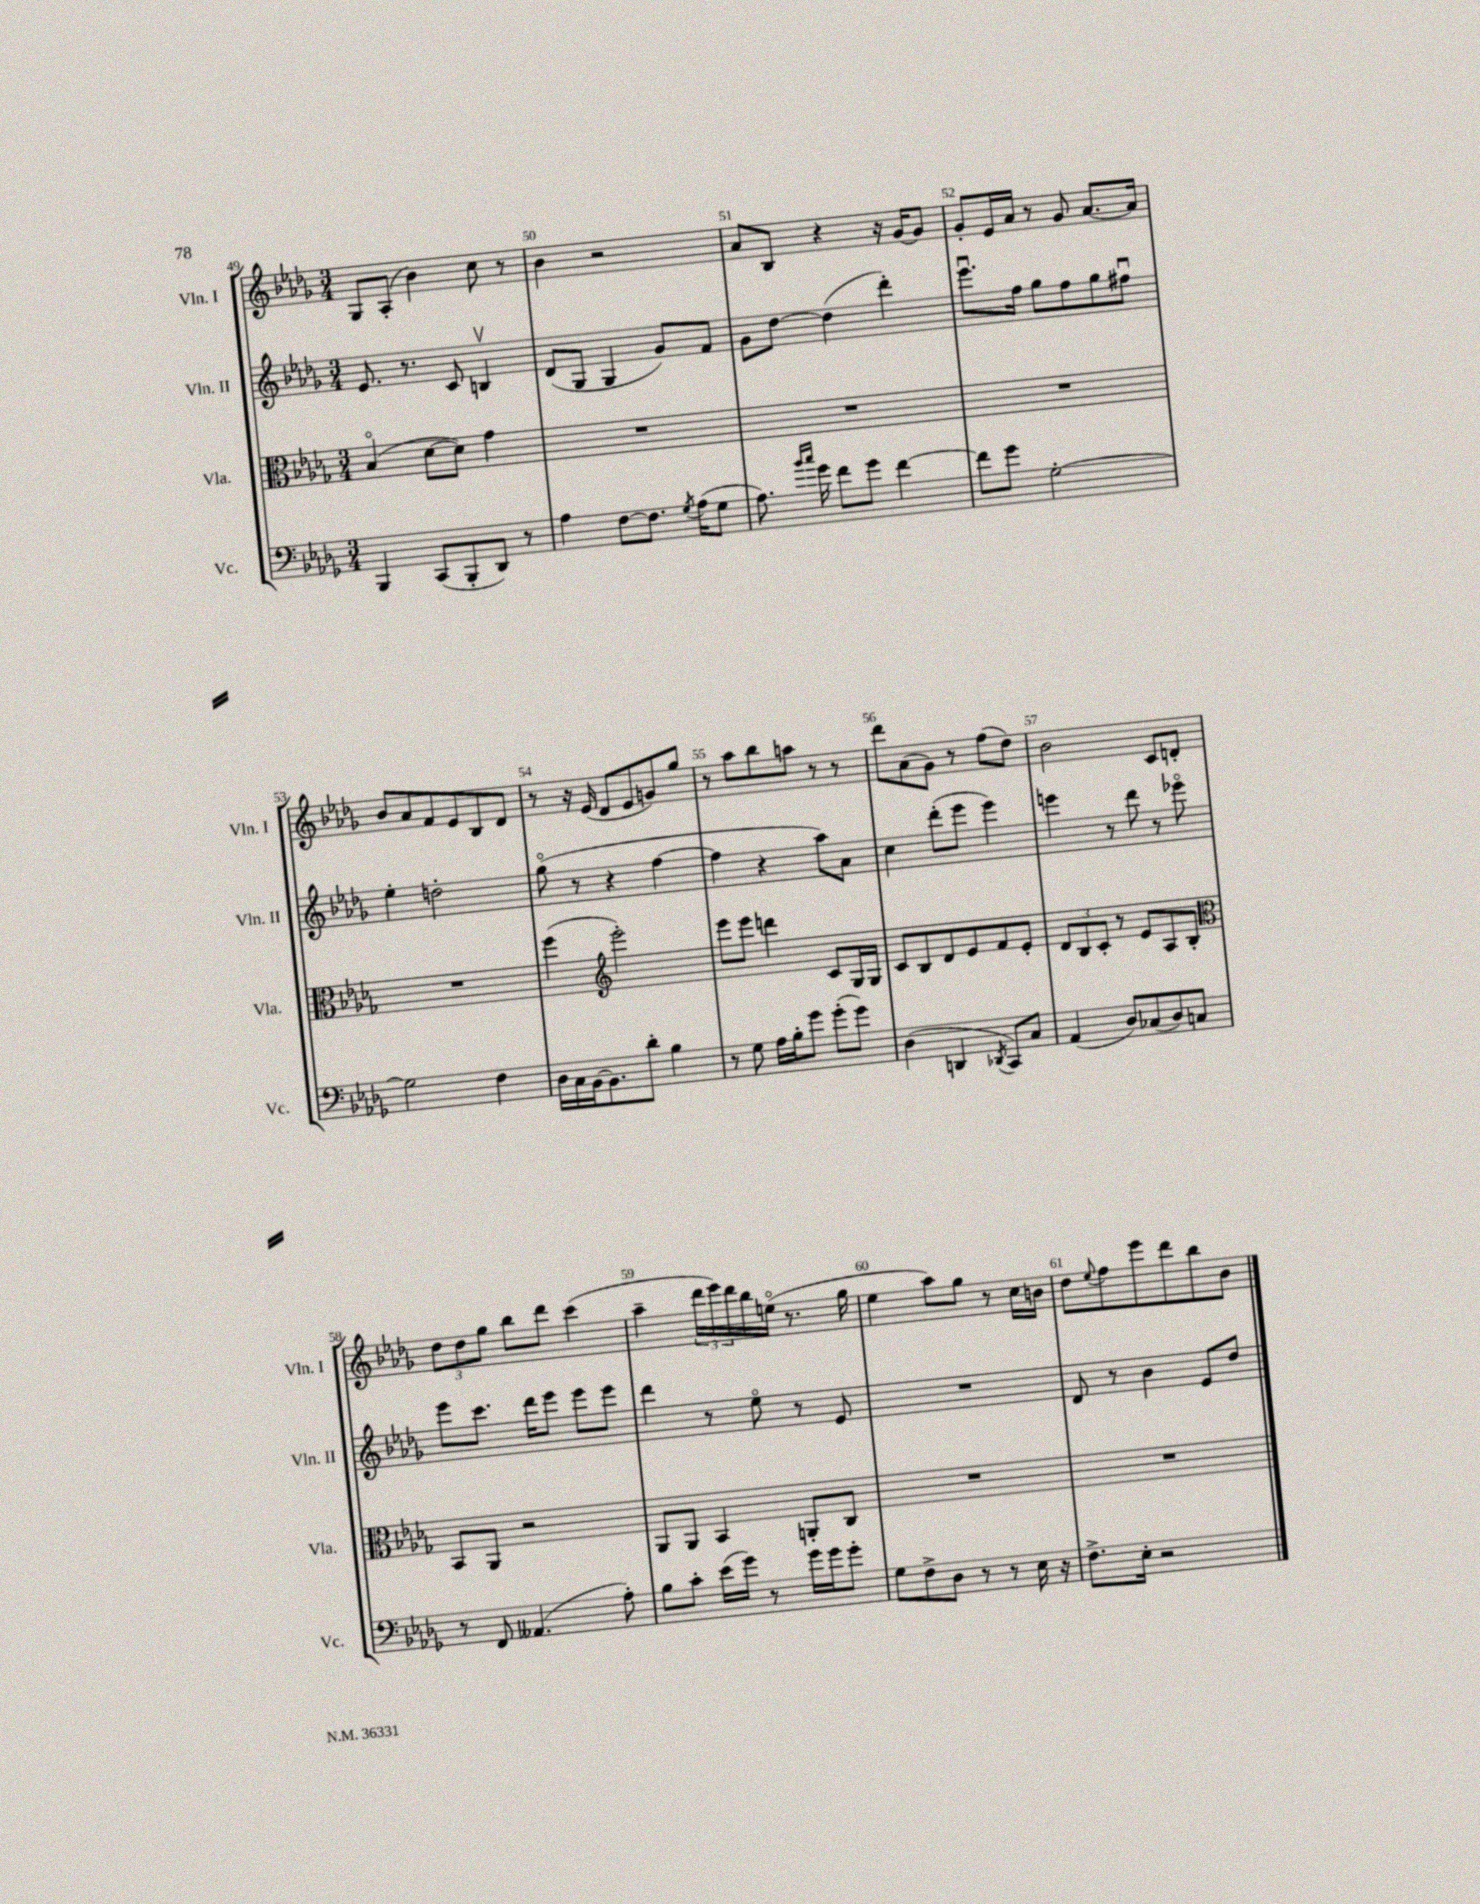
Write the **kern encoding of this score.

**kern	**kern	**kern	**kern
*part4	*part3	*part2	*part1
*staff4	*staff3	*staff2	*staff1
*I"Vc.	*I"Vla.	*I"Vln. II	*I"Vln. I
*I'Vc.	*I'Vla.	*I'Vln. II	*I'Vln. I
*clefF4	*clefC3	*clefG2	*clefG2
*k[b-e-a-d-g-]	*k[b-e-a-d-g-]	*k[b-e-a-d-g-]	*k[b-e-a-d-g-]
*M3/4	*M3/4	*M3/4	*M3/4
=49	=49	=49	=49
4BBB-/	(4B-/	8.e-/	8G-/L
.	.	.	(8A-'/J
.	.	8.r	.
(8CC/L	[8d-\L	.	4b-\)
8BBB-'/	8d-\J])	8c/	.
8DD-/J)	4g-\	4Bnv/	8cc\
8r	.	.	8r
=50	=50	=50	=50
4A-\	2.r	(8d-/L	4b-\
.	.	8G-/J	.
[8F\L	.	4G-/	2r
8.F\J]	.	.	.
.	.	8g-/L)	.
8qG-/	.	.	.
(16A-\KL	.	.	.
8G-\J	.	8f/J	.
=51	=51	=51	=51
8.A-\)	2.r	8g-\L	8a-/L
.	.	[8dd-\J	8B-/J
16qqb-/LL	.	.	.
16qqcc/JJ	.	.	.
16g-\	.	.	.
8f\L	.	(4dd-\]	4r
8g-\J	.	.	.
[4f\	.	4ddd-'\)	16r
.	.	.	[16g-/KL
.	.	.	8g-/J]
=52	=52	=52	=52
8f\L]	2.r	8.eee-u\L	8g-'/L
8g-\J	.	.	16e-/L
.	.	16ff\Jk	16a-/JJ
[2G-'\	.	8gg-\L	8r
.	.	8ff\	8g-/
.	.	8gg-\	[8.a-/L
.	.	8ff#Xu\J	.
.	.	.	16a-/Jk]
!!LO:LB:g=z
=53	=53	=53	=53
2G-\]	2.r	4ee-'\	8b-/L
.	.	.	8a-/
.	.	2ddn'\	8f/
.	.	.	8e-/
4F\	.	.	8B-/
.	.	.	8d-/J
=54	=54	=54	=54
16D-\LL	(4ff\	(8gg-\	8r
16C\	.	.	.
[16BB-\J	.	8r	16r
8.BB-\]	.	.	(16e-/
*	*clefG2	*	*
.	2eee-'\)	4r	8d-/L
8d-'\J	.	.	8e-/
4B-\	.	[4ff\	8gn/)
.	.	.	8gg-/J
=55	=55	=55	=55
8r	8eee-\L	4ff\]	8r
8G-\	8eee-\J	.	8aa-\L
16A-\LL	4dddn\	4r	8bb-\
16B-'\J	.	.	.
8g-\J	.	.	8aan\J
(8g-'\L	8c/L	8aa-\L)	8r
8g-\J)	16G-/L	8a-\J	8r
.	16G-/JJ	.	.
=56	=56	=56	=56
(4D-\	8c/L	4cc\	8ddd-\L
.	8B-/	.	(8a-\
4DDn/	8d-/	(8ddd-'\L	8g-\J)
.	8e-/	8eee-\J	8r
8qDD-X/	.	.	.
8CC/L)	8f/	4eee-\)	(8ff\L
8C/J	8e-'/J	.	8dd-\J)
=57	=57	=57	=57
(4AA-/	12d-/L	4eeen\	2b-\
.	12B-/	.	.
.	12c'/J	.	.
8D-/L)	8r	8r	.
(8C-X/	8e-/L	8ddd-\	.
8D-/)	8A-/	8r	8c/L
8Cn/J	8B-'/J	8eee-X\	8dn'/J
!!LO:LB:g=z
=58	=58	=58	=58
*	*clefC3	*	*
8r	8BB-/L	8eee-\L	12dd-\L
.	.	.	12dd-\
8FF/	8AA-/J	8.ccc\J	.
.	.	.	12gg-\J
(4.AA--X/	2r	.	8bb-\L
.	.	16ddd-\KL	.
.	.	8eee-\J	8ddd-\J
.	.	8eee-\L	(4ccc\
8A-'\)	.	8eee-\J	.
=59	=59	=59	=59
8B-\L	8AA-/L	4ddd-\	4aa-~\
8c'\J	8AA-/J	.	.
(16e-\LL	4BB-/	8r	24ddd-\LL
.	.	.	24eee-\)
16g-\JJ)	.	.	.
.	.	.	24ddd-\
8r	.	8ee-\	16bb-\
.	.	.	(16een\JJ
16g-\LL	8AAn'/L	8r	8.r
16g-\J	.	.	.
8g-'\J	8C/J	8e-/	.
.	.	.	16gg-\
=60	=60	=60	=60
8G-\L	2.r	2.r	4ee-\
8F^\	.	.	.
8D-\J	.	.	8aa-\L)
8r	.	.	8gg-\J
8r	.	.	8r
16E-\	.	.	16cc\LL
16r	.	.	16bn\JJ
=61	=61	=61	=61
8.F^\L	2.r	8d-/	8dd-\L
.	.	.	8qqee-/
.	.	8r	8ff\
16E-'\Jk	.	.	.
2r	.	4b-\	8eee-\
.	.	.	8ddd-\
.	.	8e-/L	8bb-\
.	.	8dd-/J	8b-\J
==	==	==	==
*-	*-	*-	*-
